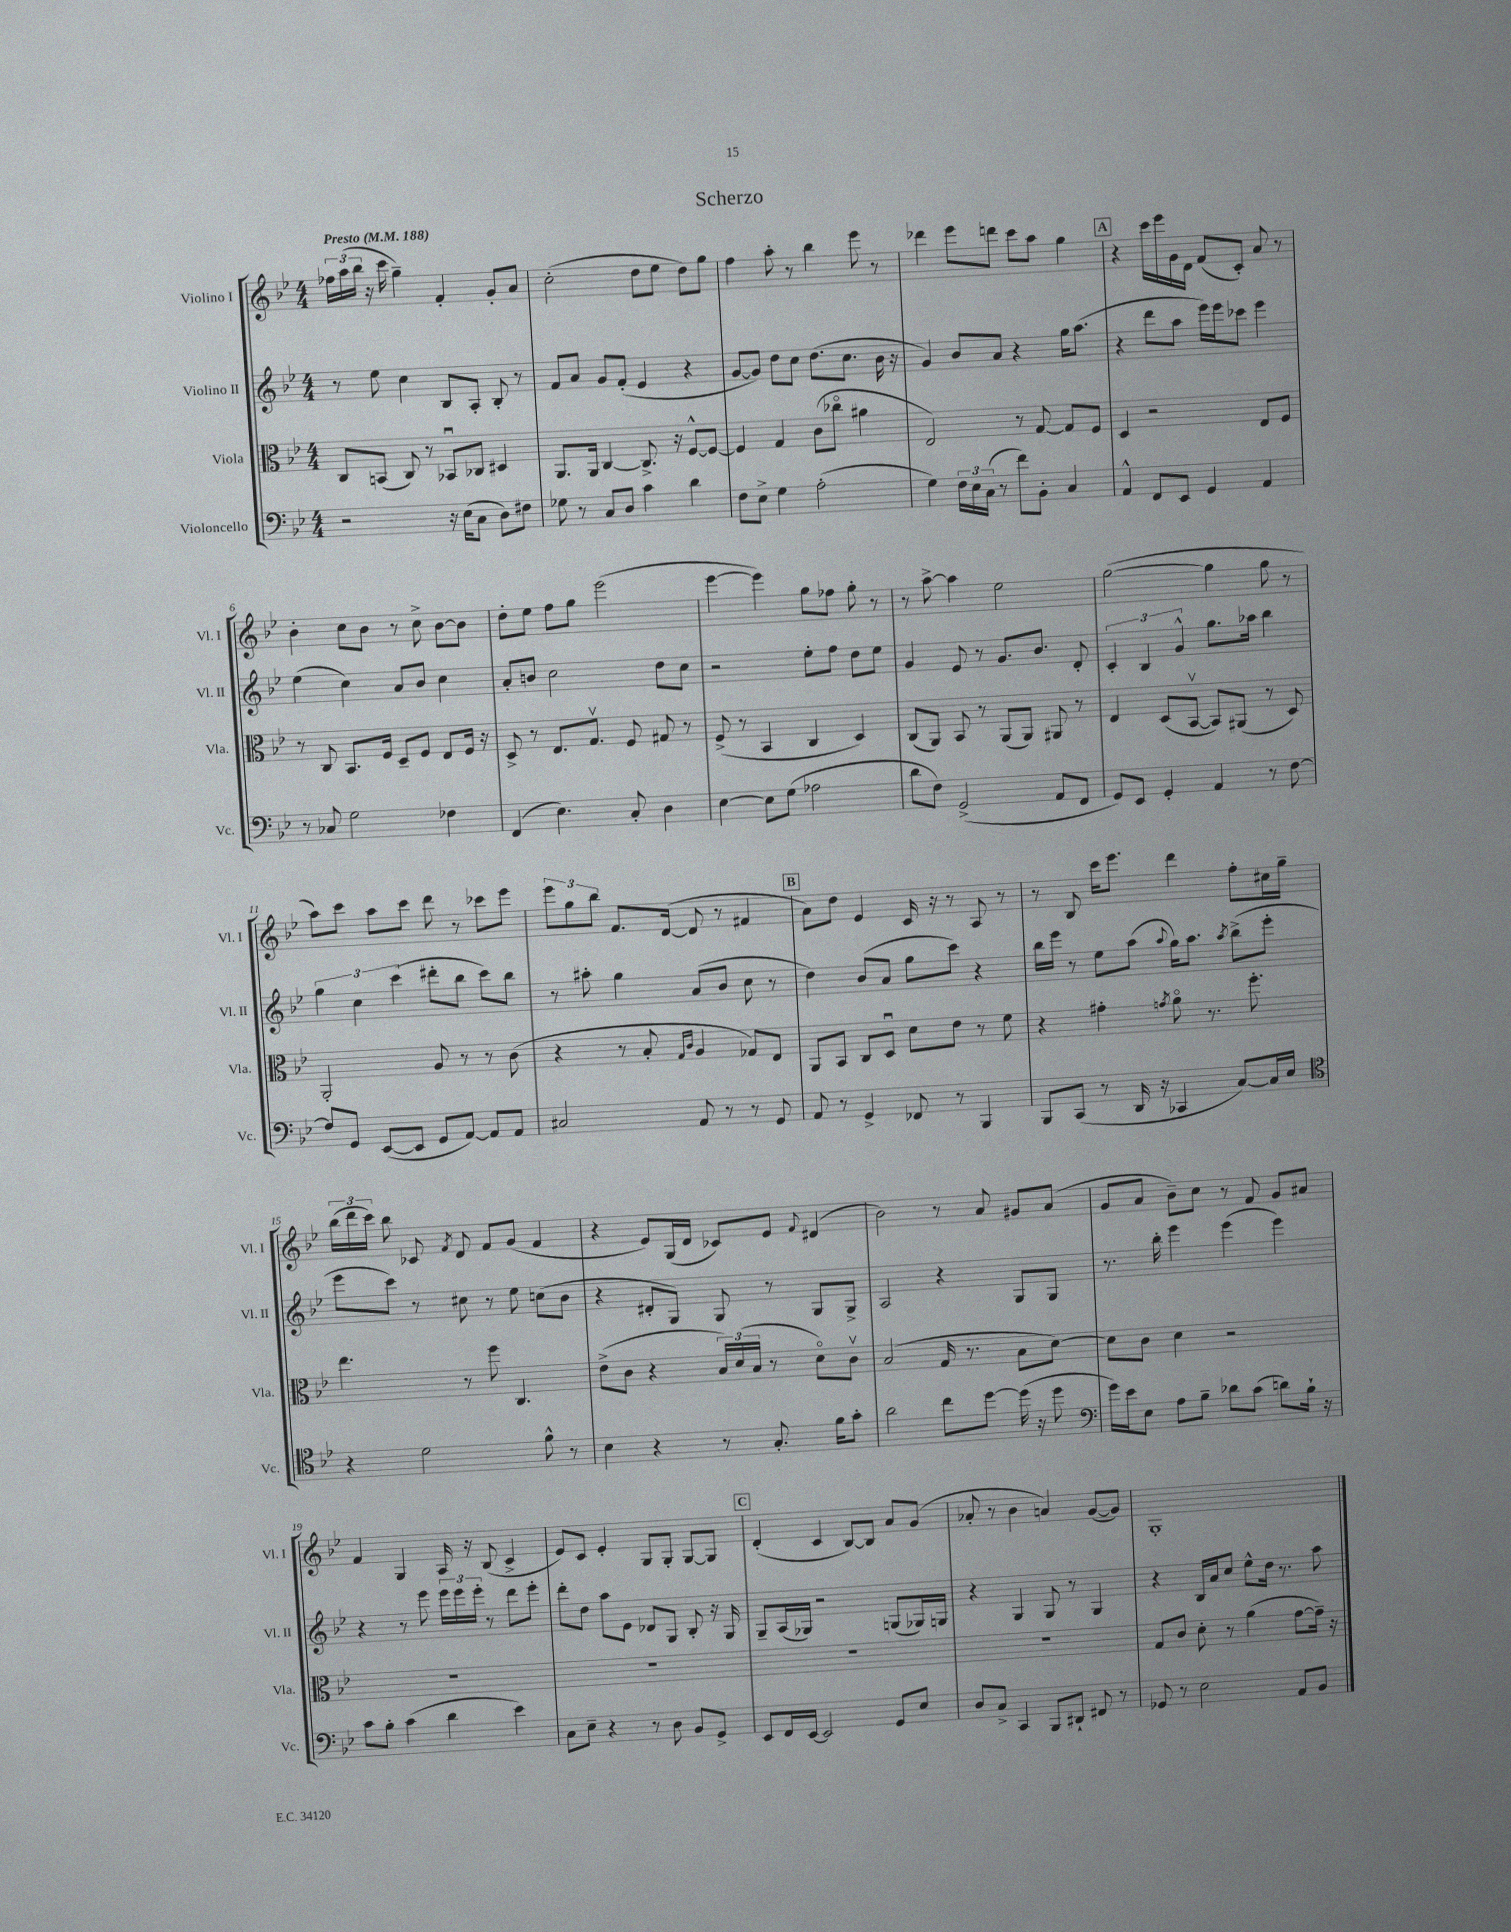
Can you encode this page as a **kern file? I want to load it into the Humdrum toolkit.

**kern	**kern	**kern	**kern
*staff4	*staff3	*staff2	*staff1
*clefF4	*clefC3	*clefG2	*clefG2
*k[b-e-]	*k[b-e-]	*k[b-e-]	*k[b-e-]
*M4/4	*M4/4	*M4/4	*M4/4
*MM188	*MM188	*MM188	*MM188
2r	8C	8r	24ff-
.	.	.	(24aa
.	.	.	24bb-
.	(8BB	8ee-	16r
.	.	.	16ccc
.	8C)	4cc	4gg~)
.	8r	.	.
16r	8BB-u	8B-	4f'
(16E-	.	.	.
8C	8C-	8A'	.
8D)	4D#	8B-'	8g'
8F#	.	8r	8a
=	=	=	=
8G-	8.AA	8f	(2cc'
8r	.	8a	.
.	16AA	.	.
8C	[4C	8g	.
8D	.	(8f'	.
4c	8.C^]	4e-	8dd
.	.	.	8ee-
.	16r	.	.
4d	[8F^^	4r	8dd)
.	8F_	.	8gg
=	=	=	=
8F	4F]	[8g	4ff
8E-^	.	8g])	.
4G	4G	8dd	8aa'
.	.	8cc	8r
(2A'	(8c	(8.dd	4bb-
.	8cc-o	.	.
.	.	8.cc	.
.	4a#	.	8eee-
.	.	16b-	8r
.	.	16r	.
=	=	=	=
4G)	2E-)	4g)	4ddd-
24F	.	8b-	8eee-
24E-	.	.	.
(24C	.	.	.
8r	.	8a	8ddd
8f)	8r	4r	8ccc
8BB-'	[8G	.	8aa
4C	8G]	16gg	4gg
.	.	(8.aa	.
.	8F	.	.
=	=	=	=
4AA^^	4D	4r	4r
8FF	2r	8ddd	16ccc
.	.	.	16eee-
8EE-	.	8aa	16g
.	.	.	16d
4GG	.	16eee-)	(8f
.	.	16eee-	.
.	.	8ccc-	8c')
4AA	8E-	4eee-	8a
.	8F	.	8r
=	=	=	=
8r	8r	(4ee-	4b-'
8C-	8C	.	.
2G	8.BB-	4cc)	8cc
.	.	.	8b-
.	16F	.	.
.	8D~	8a	8r
.	8F	8b-	8cc^
4F-	8E-	4cc	[8b-
.	16F	.	8b-]
.	16r	.	.
=	=	=	=
(4FF	8D^	8a'	8dd'
.	8r	8b	8ee-
4.E-)	8.E-	2cc	8ff
.	.	.	8gg
.	8.Gv	.	.
.	.	.	(2eee-
8C'	8F	.	.
4D	8G#	8dd	.
.	8r	8cc	.
=	=	=	=
[4E-	(8F^	2r	[4eee-
.	8r	.	.
8E-]	4BB-	.	4eee-])
(8G	.	.	.
2A-	4C	8ee-'	8gg
.	.	8ff	8ff-
.	4D)	8dd	8gg'
.	.	8ee-	8r
=	=	=	=
8d	(8C	4g	8r
8F)	8AA)	.	[8aa^
(2GG^	8BB-	8e-	4aa]
.	8r	8r	.
.	(8AA	8.g	2ee-
.	8AA)	.	.
.	.	8.b-	.
8AA	8AA#	.	.
8FF	8r	8d'	.
=	=	=	=
8GG)	4E-	6c'	([2gg
8EE-	.	.	.
.	.	6B-	.
4GG'	(8D	.	.
.	.	6g^^	.
.	[8BB-v	.	.
4AA	8BB-])	8.gg	4gg]
.	(8AA#	.	.
.	.	16aa-	.
8r	8r	4bb-	8gg
[8F	8D)	.	8r
=	=	=	=
8F]	2AA'	6gg	8aa)
8GG	.	.	8ccc
.	.	6cc	.
([8EE-	.	.	8aa
.	.	(6ccc	.
8EE-]	.	.	8ccc
8GG	8A	8ddd#'	8ddd
[8AA)	8r	8bb-	8r
8AA]	8r	8ccc)	8ccc-
8AA	(8c	8bb-	8eee-
=	=	=	=
2C#	4r	8r	12eee-
.	.	.	12gg
.	.	8aa#'	.
.	.	.	12bb-
.	8r	4gg	8.f
.	8B-'	.	.
.	.	.	([16d
.	16qqG	.	.
.	16qqc	.	.
8AA	4A	(8a	8d]
8r	.	8b-	8r
8r	8G-)	8cc	4f#
8GG	8E-	8r	.
=	=	=	=
8AA	8AA	4dd)	8a)
8r	8BB-	.	8dd
4GG^	8C	(8b-	4e-
.	8Du	8a	.
8FF-	8d	8gg	16c
.	.	.	16r
8r	8e-	8ccc)	8r
4BBB-	8r	4r	8A
.	8f	.	8r
=	=	=	=
8BBB-	4r	16bb-	8r
.	.	16eee-	.
(8CC	.	8r	8B-
8r	4g#'	8ee-	16ccc
.	.	.	8.eee-
16DD	.	(8aa	.
16r	.	.	.
.	8qg	8qqaa	.
4CC-	8ao	16gg)	4ddd
.	.	8.aa	.
.	8.r	.	.
.	.	8qaa	.
[8C)	.	(8bb-^	8ff'
.	8.ff'	.	.
16C]	.	8eee-'	16cc#
16E-	.	.	16gg~
=	=	=	=
*clefC4	*	*	*
4r	4.ee-	8eee-	(24bb-
.	.	.	24ddd
.	.	.	24ccc)
.	.	8ccc)	8bb-
2d	.	8r	8c-
.	.	.	8qf
.	8r	8cc#	8d
.	8ff	8r	8f
.	4.C	8ee-	(8g
8f^^	.	(8cc	4f
8r	.	8b-	.
=	=	=	=
4B-	(8e-^	4r	4r
.	8c	.	.
4r	4r	8d#'	8e-)
.	.	8G)	(16G
.	.	.	16d
8r	24B-)	8G	8c-)
.	(24d	.	.
.	24B-	.	.
8.G'	8r	8r	8e-
.	.	.	8qqf
.	8do)	8G	(4d#
16f	.	.	.
8g'	8cv	8G^	.
=	=	=	=
2a	(2B-	2A	2b-)
8cc	16G	4r	8r
.	8.r	.	.
[8dd	.	.	8a
(16dd]	8B-	8G	8g#
16r	.	.	.
8dd	[8d)	8G	(8a
=	=	=	=
*clefF4	*	*	*
16g)	8d]	8.r	8g
16e-	.	.	.
8E-	8c	.	8a
.	.	16bb-'	.
8A	4d	4eee-	8b-~)
8B-~	.	.	8cc
8d-	2r	(4eee-	8r
(8c	.	.	8f
8d)	.	4eee-)	8g
16B-`	.	.	8a#
16r	.	.	.
=	=	=	=
8c	1r	4r	4f
8B-'	.	.	.
(4c	.	8r	4G
.	.	8eee-	.
4d	.	24eee-	16A
.	.	24eee-	.
.	.	.	16r
.	.	24eee-'	.
.	.	8r	(8B-
4e-)	.	8ddd	4c^
.	.	8eee-'	.
=	=	=	=
8C	1r	8ddd'	8e-)
8E-~	.	8dd	8c
4r	.	8aa	4e-'
.	.	8e-	.
8r	.	8d-	8G
8D	.	8G	8G'
8BB-	.	8B-'	[8G
8GG^	.	16r	8G]
.	.	16G	.
=	=	=	=
8EE-	1r	8G~	(4d'
16FF	.	(16A	.
[16EE-	.	16G-)	.
2EE-]	.	2r	4c
.	.	.	[8B-)
.	.	.	8B-]
8GG	.	(8G	8a
8E-	.	16G-)	(8g
.	.	16G	.
=	=	=	=
8D	1r	4r	8a-'
8C^	.	.	8r
4CC	.	4G	4b-
8BBB-	.	8G	4a)
8DD#`	.	8r	.
8FF#	.	4G	([8g
8r	.	.	8g])
=	=	=	=
8GG-	8G	4r	1G'
8r	8c	.	.
2E-	8d'	16B-	.
.	.	16a	.
.	8r	8cc	.
.	(4a	8ee-^^	.
.	.	16dd	.
.	.	8.r	.
8AA	[8g	.	.
8BB-	16g~])	8aa	.
.	16r	.	.
==	==	==	==
*-	*-	*-	*-
